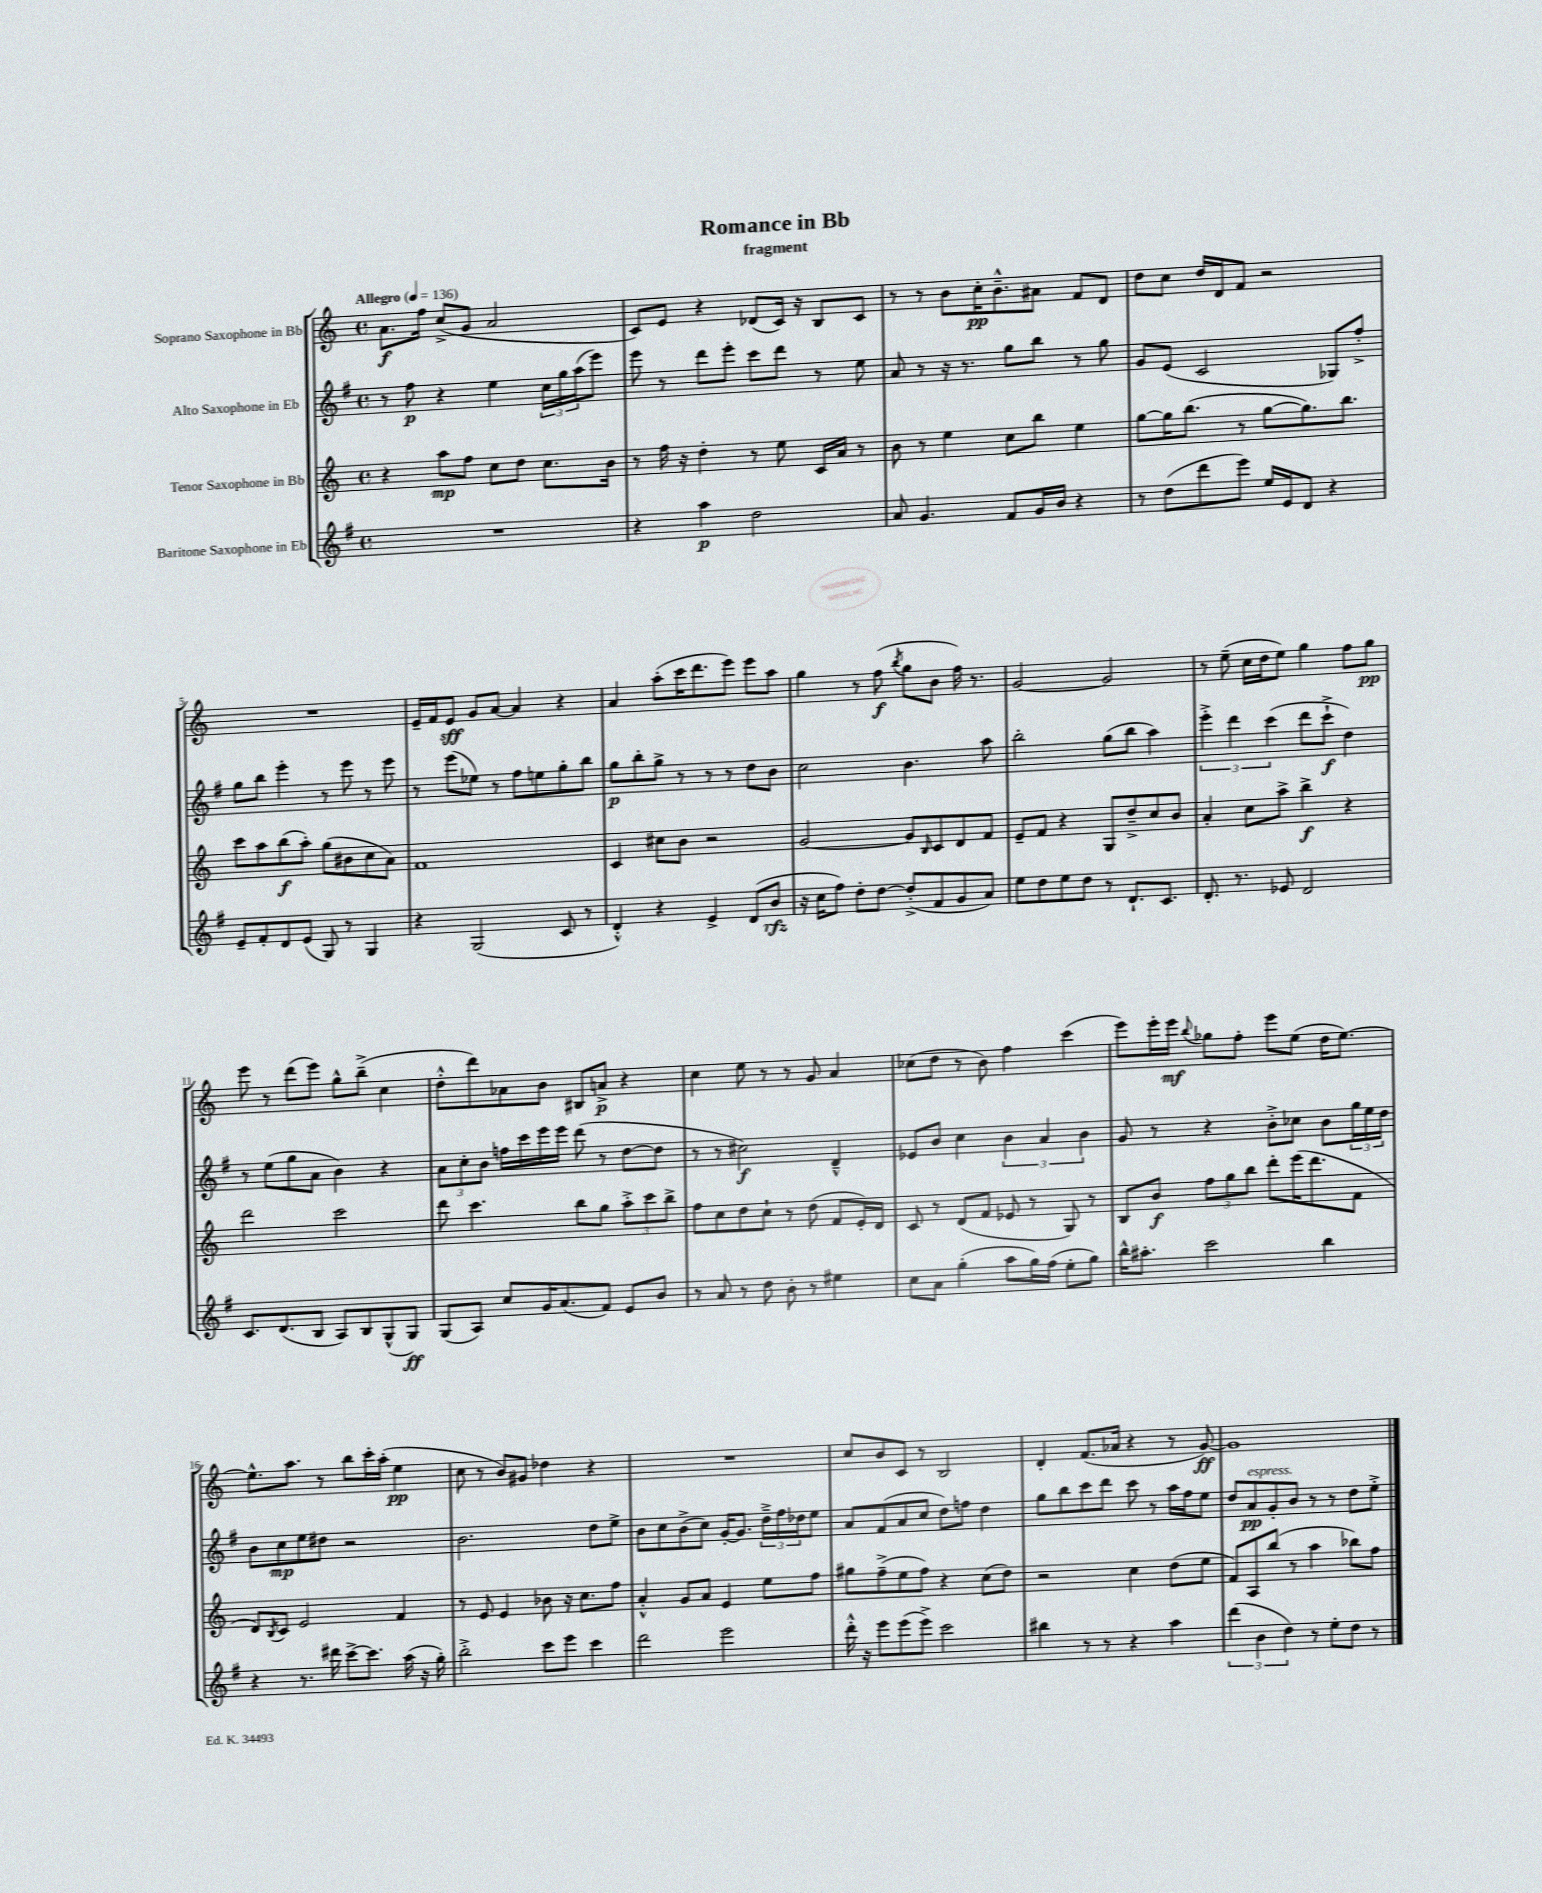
\header { title = "Romance in Bb" subtitle = "fragment" }
<<
\new StaffGroup <<
\new Staff = "s0" \with { instrumentName = "Soprano Saxophone in Bb" } {
    \clef treble \key c \major \defaultTimeSignature \time 4/4 \tempo "Allegro" 4 = 136
    a'8.\f f''16 c''8->( g'8 a'2 |
    c'8) e'8 r4 des'8( c'16) r16 b8 c'8 |
    r8 r8 b'8 c''16-.\pp b'8.---^ ais'8 f'8 d'8 |
    d''8 c''8 d''16 d'16 f'8 r2 |
    R1 |
    e'16-- f'16 e'8\sff g'8 a'8~ a'4 r4 |
    a'4 a''8-.( c'''16 d'''8. e'''8) e'''8 a''8 |
    g''4 r8 f''8\f( \acciaccatura { b''8 } g''8 b'8 f''16) r8. |
    g'2~ g'2 |
    r8 e''8--( c''16 d''16 e''8) g''4 f''8 g''8\pp |
    e'''8 r8 d'''8( e'''8) g''8-^ b''8--->( c''4 |
    d''8-.-^ d'''8) aes'8 b'8 bis8 a'8->\p r4 |
    c''4 e''8 r8 r8 g'8 a'4 |
    ces''8( d''8 r8 b'8) f''4 c'''4( |
    e'''8) e'''16-. e'''16\mf \appoggiatura { b''8 } ges''8 f''8-. e'''8 e''8( d''16 e''8.~) |
    e''8.-^ a''8. r8 b''8 c'''16-. a''16-.( e''4\pp |
    c''8 r8 b'8) gis'8 des''4 r4 |
    R1 |
    c''8 b'8 c'8 r8 b2 |
    d'4-. f'8.( aes'16 r4 r8 g'8~\ff) |
    g'1 \bar "|." |
}
\new Staff = "s1" \with { instrumentName = "Alto Saxophone in Eb" } {
    \clef treble \key g \major \defaultTimeSignature \time 4/4
    r8 fis''8\p r4 e''4 \tuplet 3/2 { c''16 g''16 a''16( } e'''8) |
    e'''8 r8 d'''8 e'''8-. c'''8 d'''8 r8 e''8 |
    a'8 r8 r16 r8. g''8 b''8 r8 g''8 |
    g'8 e'8( c'2 ges8) fis''8-.-> |
    g''8 b''8 e'''4-. r8 e'''8 r8 e'''8 |
    r8 e'''8( ees''8) r8 fis''8 e''8 g''8-. b''8 |
    g''8\p b''8-. g''8-> r8 r8 r8 d''8 b'8 |
    c''2 b'4. a''8 |
    b''2-. g''8( b''8 a''4) |
    \tuplet 3/2 { e'''4-.-> d'''4 c'''4( } d'''8 c'''8-!->\f d''4) |
    r8 e''8( g''8 a'8 b'4) r4 |
    \tuplet 3/2 { a'8 c''8-. b'8 } f''16 c'''16 e'''16 e'''16 d'''8( r8 d''8~ d''8 |
    r8 r8 cis''2\f) d'4---^ |
    ees'8 b'8 c''4 \tuplet 3/2 { b'4 a'4 b'4 } |
    g'8 r8 r4 b'8-.-> ces''8 b'8 \tuplet 3/2 { g''16 e''16 d''16 } |
    b'8 c''8\mp e''8 dis''8 r2 |
    b'2. d''8 e''8-> |
    b'8 c''8 b'8->( c''8) g'16~-. g'8. \tuplet 3/2 { d''16---> fis''16 des''16 } e''8 |
    a'8 fis'8( a'8 c''8 d''8) f''8 d''4 |
    g''8 b''8 c'''8 d'''8 c'''8 r8 a''16 fis''16 e''8 |
    d''8 a'8\pp^\markup { \italic "espress." } g'8-. b'8 r8 r8 d''8 e''8-.-> \bar "|." |
}
\new Staff = "s2" \with { instrumentName = "Tenor Saxophone in Bb" } {
    \clef treble \key c \major \defaultTimeSignature \time 4/4
    r4 a''8\mp f''8 c''8 d''8 c''8. b'16 |
    r8 f''16 r16 d''4-. r8 e''8 c'16 a'16 r8 |
    b'8 r8 e''4 c''8 b''8 e''4 |
    g''8~ g''16 b''8.( r8 g''8~ g''8.) b''8. |
    c'''8 a''8 b''8\f( a''8-.) g''8( bis'8 c''8 a'8) |
    f'1 |
    c'4 cis''8 b'8 r2 |
    g'2~ g'8 \grace { b16 } c'8 d'8 f'8 |
    e'8-- f'8 r4 g8 d''8---> c''8 b'8 |
    a'4-. c''8 a''8-> b''4->\f r4 |
    d'''2 c'''2 |
    d'''8 c'''4. b''8 g''8 \tuplet 3/2 { a''8-.-> c'''8 b''8-> } |
    f''8 c''8 d''8 c''8-! r8 d''8( f'8 e'16-.) d'16 |
    c'8 r8 d'8( f'8 ees'8 r8 g8) r8 |
    b8 b'8\f \tuplet 3/2 { f''8 g''8 b''8 } d'''8-. e'''16( d'''8. f'8 |
    d'8) \acciaccatura { b8 } c'8 e'2 f'4 |
    r8 e'8 e'4 bes'8 r16 c''8. f''8 |
    a'4-.-^ g'8 a'8 e'4 e''8 f''8 |
    gis''8 f''8--->( e''8 f''8) r4 c''8( d''8) |
    r2 c''4 d''8( e''8 |
    f'8) a8 b''8( r8 a''4 bes''8) f''8 \bar "|." |
}
\new Staff = "s3" \with { instrumentName = "Baritone Saxophone in Eb" } {
    \clef treble \key g \major \defaultTimeSignature \time 4/4
    R1 |
    r4 a''4\p d''2 |
    a'8 g'4. fis'8 g'16 b'16 r4 |
    r8 d''8( d'''8 e'''8) e''16 e'16 d'8 r4 |
    e'8-- fis'8-. d'8 e'8( g8) r8 g4 |
    r4 g2( c'8 r8 |
    d'4-.-^) r4 e'4-> d'8( b'8\rfz |
    r16 c''16 fis''8) d''8-. d''8~ d''8-.->( fis'8 g'8 a'8) |
    e''8 d''8 e''8 d''8 r8 d'8.-! c'8. |
    d'8.-. r8. ees'8 d'2 |
    c'8. d'8.( b8 a8) b8 g8-^( g8\ff) |
    g8( a8) c''8 g'16 a'8.( fis'8) e'8 b'8 |
    r8 a'8 r8 d''8 b'8-. r8 eis''4 |
    c''8 a'8 g''4-.( a''8 g''16) fis''16( e''8-. g''8) |
    b''16-^ ais''8.-. c'''2 b''4 |
    r4 r8. dis'''16 c'''8~-> c'''8. a''16( r16 g''16-.) |
    b''2-.-> c'''8 e'''8 c'''4 |
    d'''2 e'''2 |
    d'''16-.-^ r16 e'''8 e'''8( e'''8->) c'''2 |
    bis''4 r8 r8 r4 a''4 |
    \tuplet 3/2 { d'''4( b'4 d''4) } r8 e''8-. d''8 r8 \bar "|." |
}
>>
>>
